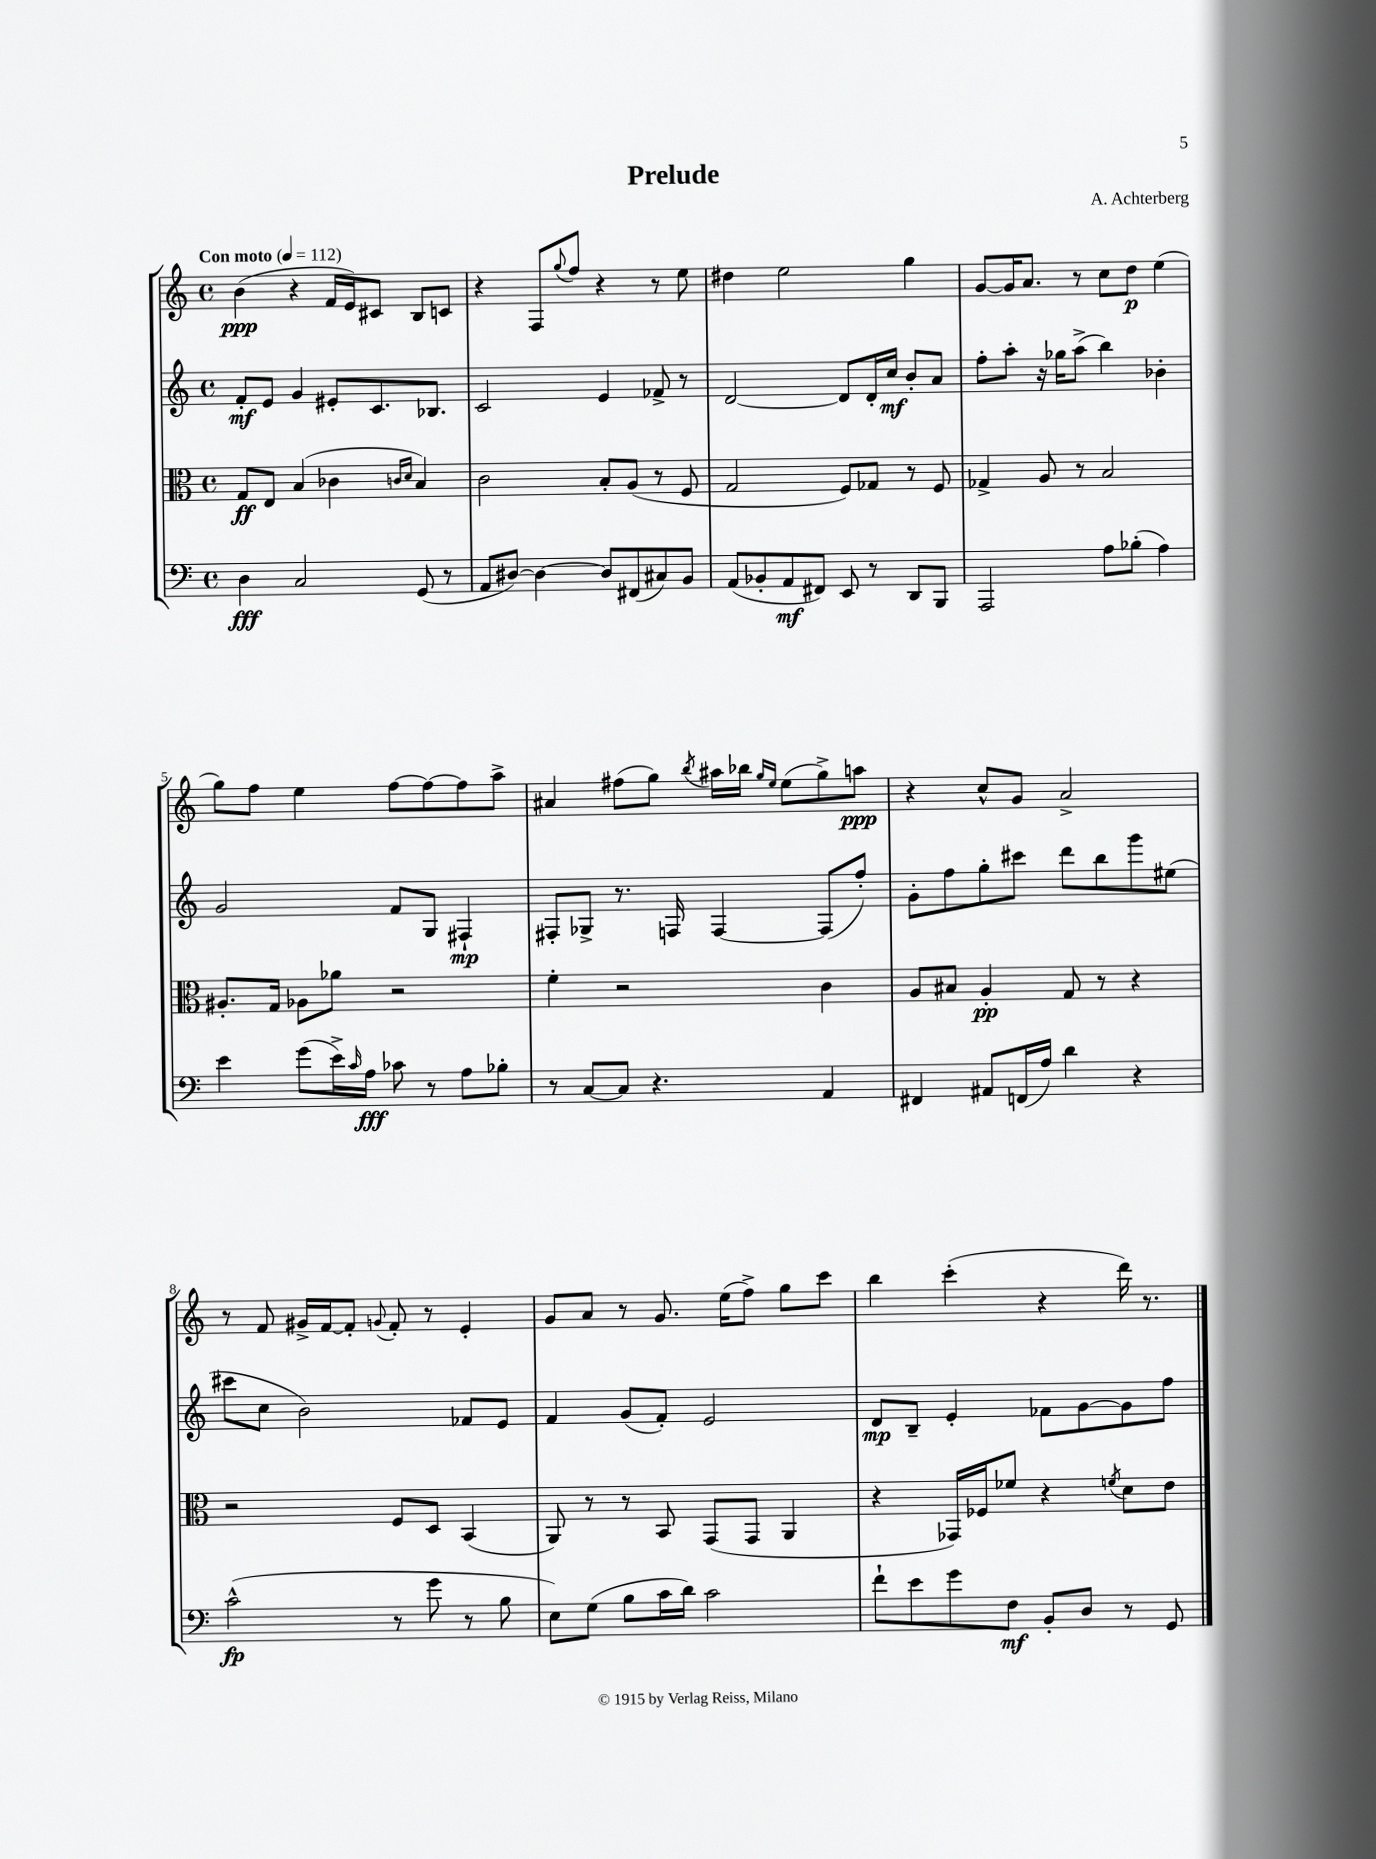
\header { title = "Prelude" composer = "A. Achterberg" }
<<
\new StaffGroup <<
\new Staff = "s0" {
    \clef treble \key c \major \defaultTimeSignature \time 4/4 \tempo "Con moto" 4 = 112
    b'4\ppp( r4 f'16 e'16) cis'8 b8 c'8 |
    r4 f8 \appoggiatura { g''8 } f''8 r4 r8 e''8 |
    dis''4 e''2 g''4 |
    g'8~ g'16 a'8. r8 c''8 d''8\p e''4( |
    g''8) f''8 e''4 f''8~ f''8~ f''8 a''8-> |
    ais'4 fis''8( g''8) \acciaccatura { b''8 } ais''16 bes''16 \grace { g''16 e''16 } e''8( g''8->) a''8\ppp |
    r4 c''8-^ g'8 a'2-> |
    r8 f'8 gis'16-> f'16~ f'8-. \appoggiatura { g'8 } f'8-. r8 e'4-. |
    g'8 a'8 r8 g'8. e''16( f''8->) g''8 c'''8 |
    b''4 c'''4-.( r4 d'''16) r8. \bar "|." |
}
\new Staff = "s1" {
    \clef treble \key c \major \defaultTimeSignature \time 4/4
    f'8-.\mf e'8 g'4 eis'8-. c'8. bes8. |
    c'2 e'4 fes'8-> r8 |
    d'2~ d'8 d'16-. c''16\mf b'8-. a'8 |
    f''8-. a''8-. r16 ges''16 a''8->( b''4) bes'4-. |
    g'2 f'8 g8 fis4-!\mp |
    fis8-. ges8-> r8. f16 f4~ f8( f''8-.) |
    g'8-. f''8 g''8-. cis'''8 d'''8 b''8 g'''8 eis''8( |
    cis'''8 c''8 b'2) fes'8 e'8 |
    f'4 g'8( f'8-.) e'2 |
    d'8\mp b8-- e'4-. fes'8 g'8~ g'8 f''8 \bar "|." |
}
\new Staff = "s2" {
    \clef alto \key c \major \defaultTimeSignature \time 4/4
    g8\ff e8 b4( ces'4 \grace { c'16 d'16 } b4) |
    c'2 b8-. a8( r8 f8 |
    g2 f8) ges8 r8 f8 |
    ges4-> a8 r8 b2 |
    ais8.-. g16 aes8 aes'8 r2 |
    f'4-. r2 c'4 |
    a8 bis8 a4-.\pp g8 r8 r4 |
    r2 f8 d8 b,4( |
    a,8) r8 r8 b,8 g,8( g,8 a,4 |
    r4 ges,16) fes16 fes'8 r4 \acciaccatura { f'8 } d'8 e'8 \bar "|." |
}
\new Staff = "s3" {
    \clef bass \key c \major \defaultTimeSignature \time 4/4
    d4\fff c2 g,8( r8 |
    a,8 dis8~) dis4~ dis8 fis,8( cis8) b,8 |
    a,8( bes,8-. a,8\mf fis,8) e,8 r8 d,8 b,,8 |
    a,,2 a8 bes8-.( a4) |
    e'4 g'8( e'16->) \grace { c'16 } a16\fff ces'8 r8 a8 bes8-. |
    r8 c8~ c8 r4. a,4 |
    fis,4 ais,8 f,16( a16) d'4 r4 |
    c'2-^\fp( r8 g'8 r8 b8 |
    e8) g8( b8 c'16 d'16) c'2 |
    f'8-! e'8 g'8 f8\mf b,8-. d8 r8 g,8 \bar "|." |
}
>>
>>
